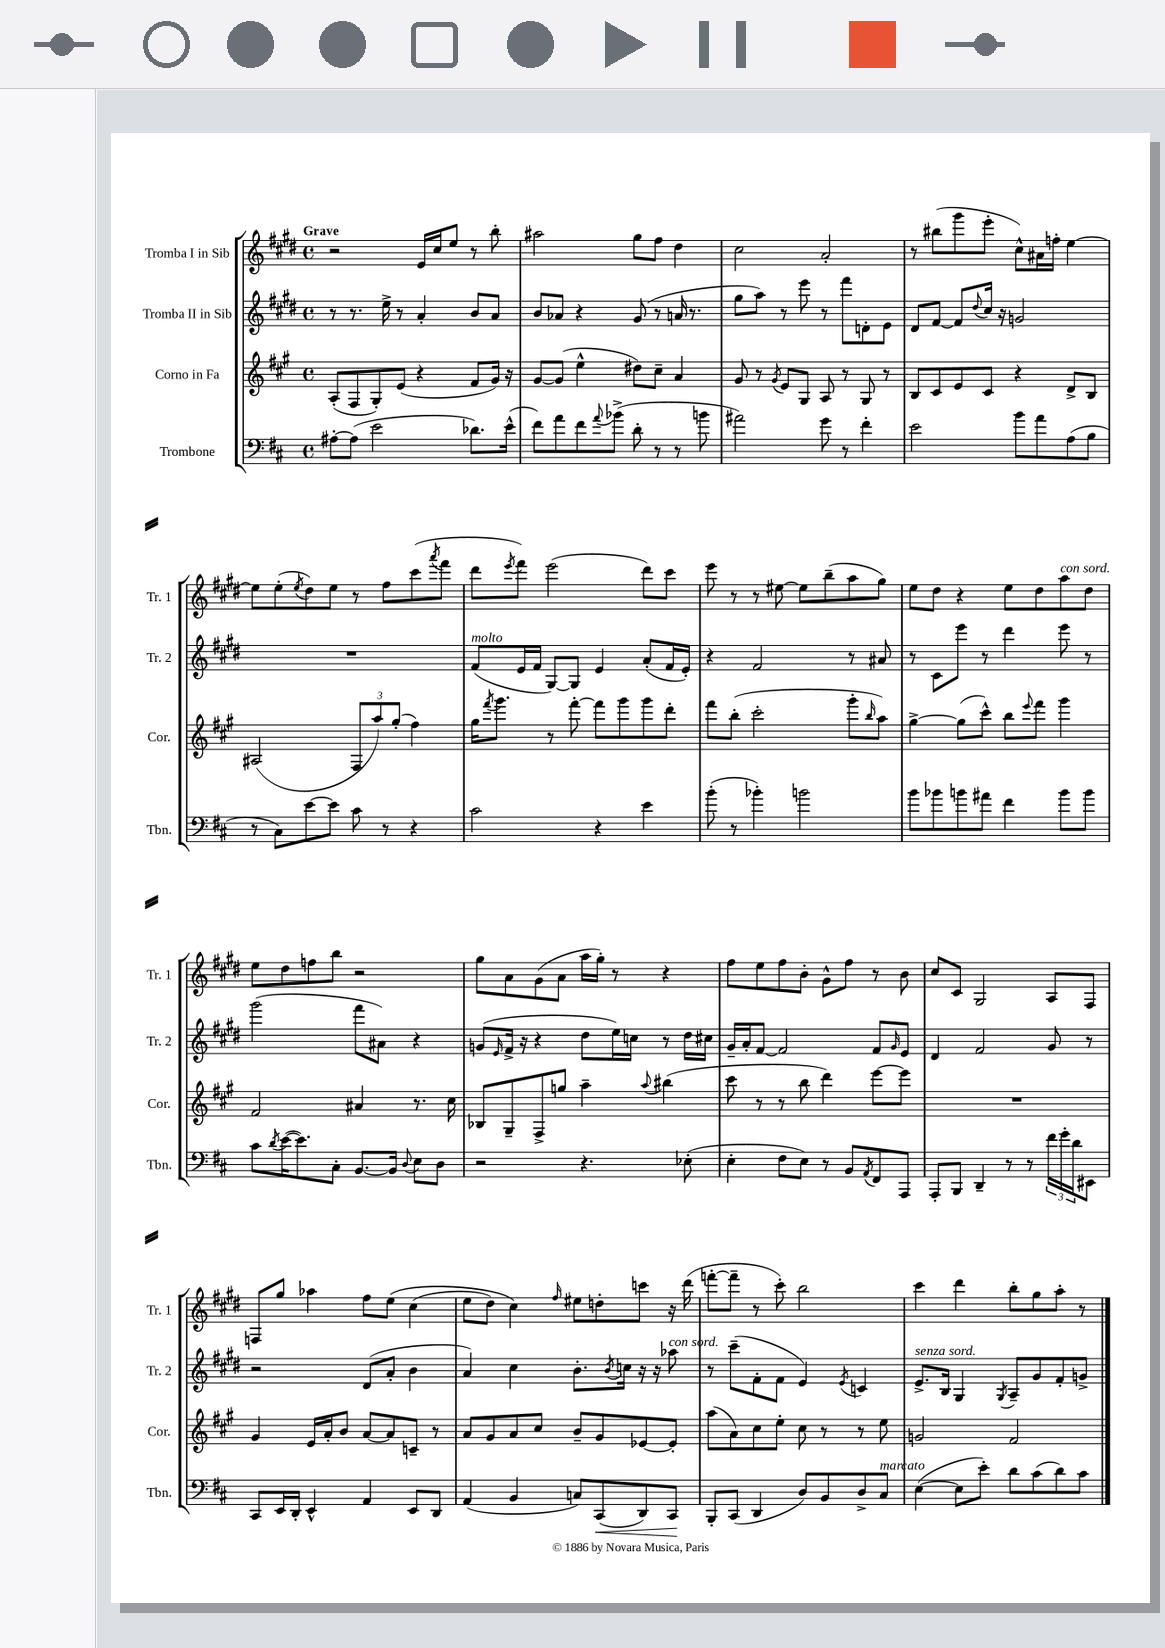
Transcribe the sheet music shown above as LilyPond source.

<<
\new StaffGroup <<
\new Staff = "s0" \with { instrumentName = "Tromba I in Sib" shortInstrumentName = "Tr. 1" } {
    \clef treble \key e \major \defaultTimeSignature \time 4/4 \tempo "Grave"
    r2 e'16 cis''16 e''8 r8 b''8-. |
    ais''2 gis''8 fis''8 dis''4 |
    cis''2 a'2-. |
    r8 bis''8( gis'''8 e'''8-. cis''8-^) ais'16 f''16-. e''4~ |
    e''8 e''8-.( \acciaccatura { e''8 } dis''8) e''8 r8 fis''8 cis'''8( \acciaccatura { a'''8 } fis'''8 |
    dis'''8 \acciaccatura { e'''8 } fis'''8) e'''2( dis'''8) cis'''8 |
    e'''8 r8 r8 eis''8~ eis''8 b''8--( a''8 gis''8) |
    e''8 dis''8 r4 e''8 dis''8 a''8^\markup { \italic "con sord." } dis''8 |
    e''8 dis''8 f''8 b''8 r2 |
    gis''8 a'8 gis'8( a'8 a''16 gis''16-.) r8 r4 |
    fis''8 e''8 fis''8 b'8-. gis'8-^ fis''8 r8 b'8 |
    cis''8 cis'8 gis2 a8 fis8 |
    f8 gis''8 aes''4 fis''8 e''8\( cis''4( |
    e''8 dis''8) cis''4\) \grace { fis''16 } eis''8 d''8-. c'''8 r16 dis'''16( |
    f'''8~-. f'''8-- r8 cis'''8-.) b''2 |
    cis'''4 dis'''4 b''8-. gis''8 a''8-. r8 \bar "|." |
}
\new Staff = "s1" \with { instrumentName = "Tromba II in Sib" shortInstrumentName = "Tr. 2" } {
    \clef treble \key e \major \defaultTimeSignature \time 4/4
    r8 r8. e''16-> r8 a'4-. b'8 a'8 |
    b'8 aes'8 r4 gis'8( r8 a'16 r8. |
    gis''8 a''8) r8 e'''8 r8 fis'''8 d'8-. e'8 |
    dis'8 fis'8~ fis'8 \appoggiatura { dis''8 } cis''16 r16 g'2 |
    R1 |
    fis'8^\markup { \italic "molto" }( e'16 fis'16 gis8~) gis8 e'4 a'8-.( fis'16 e'16-.) |
    r4 fis'2 r8 ais'8 |
    r8 cis'8 e'''8 r8 dis'''4 e'''8 r8 |
    gis'''2( fis'''8 ais'8) r4 |
    g'8( \grace { e'16 } fis'16-> r16 r4 dis''8 e''16) c''16 r8 dis''16 cis''16 |
    gis'16-- a'16-. fis'8~ fis'2 fis'8 \grace { gis'16 } e'8 |
    dis'4 fis'2 gis'8 r8 |
    r2 dis'8( a'8-. b'4 |
    a'4) cis''4 b'8.-. \acciaccatura { b'8 } c''16 r16 r16 aes''8^\markup { \italic "con sord." } |
    r8 cis'''8--( fis'8-. fis'8 e'4) \acciaccatura { e'8 } c'4 |
    e'8.->^\markup { \italic "senza sord." } b16 gis4 \acciaccatura { gis8 } a8-- gis'8 fis'8-. g'8-> \bar "|." |
}
\new Staff = "s2" \with { instrumentName = "Corno in Fa" shortInstrumentName = "Cor." } {
    \clef treble \key a \major \defaultTimeSignature \time 4/4
    a8-.( fis8 gis8-.) e'8( r4 fis'8 gis'16) r16 |
    gis'8~ gis'8( e''4-^ dis''8) cis''8-- a'4 |
    gis'8 r8 \acciaccatura { gis'8 } e'8 gis8 a8 r8 gis8 r8 |
    b8 cis'8 e'8 cis'8 r4 d'8-> b8 |
    ais2( \tuplet 3/2 { fis8 a''8) gis''8-.( } fis''4) |
    gis''16 \acciaccatura { fis'''8 } gis'''8. r8 fis'''8~-. fis'''8 gis'''8 gis'''8 d'''8-. |
    fis'''8 b''8-.( cis'''2-. gis'''8-. \grace { b''16 } a''8) |
    gis''4~-> gis''8( cis'''8-^) b''8 \appoggiatura { e'''8 } fis'''8 gis'''4 |
    fis'2 ais'4 r8. cis''16 |
    bes8 gis8-- fis8-> g''8 a''4-- \appoggiatura { a''8 } bis''4( |
    cis'''8 r8 r8 b''8 d'''4) e'''8~ e'''8 |
    R1 |
    gis'4 e'16 a'16-. b'8 a'8~ a'8 c'8-- r8 |
    a'8 gis'8 a'8 cis''8 b'8-- gis'8 ees'8~ ees'8-. |
    a''8( a'8) cis''8 e''8-. cis''8 r8 r8 e''8 |
    g'2 fis'2 \bar "|." |
}
\new Staff = "s3" \with { instrumentName = "Trombone" shortInstrumentName = "Tbn." } {
    \clef bass \key d \major \defaultTimeSignature \time 4/4
    ais8~-. ais8( e'2 des'8.) e'16-^( |
    fis'8) a'8 fis'8 \appoggiatura { a'8 } bes'8->( d'8-. r8 r8 b'8 |
    ais'2) g'8 r8 fis'4-. |
    e'2 b'8 a'8 a8( b8 |
    r8 cis8) e'8~ e'8 cis'8 r8 r4 |
    cis'2 r4 e'4 |
    b'8-.( r8 bes'4-.) b'2 |
    b'8 bes'8 b'8 ais'8 fis'4 b'8 b'8 |
    cis'8 \acciaccatura { d'8 } e'16~( e'8.) cis8-. b,8.~ b,16 \appoggiatura { d8 } e8 d8 |
    r2 r4. ees8-.( |
    e4-. fis8 e8) r8 b,8 \acciaccatura { a,8 } fis,8 a,,8 |
    a,,8-. b,,8 d,4-- r8 r8 \tuplet 3/2 { fis'16 g'16-. d'16 } eis,8 |
    cis,8 e,16 d,16-. e,4-^ a,4 e,8 d,8 |
    a,4( b,4 c8) cis,8\<( d,8) cis,8\! |
    b,,8-. cis,8( d,4 d8) b,8 d8-> cis8^\markup { \italic "marcato" } |
    e4~( e8 e'8-.) d'8 cis'8( d'8) cis'8 \bar "|." |
}
>>
>>
\layout { \context { \Score \remove "Bar_number_engraver" } }
